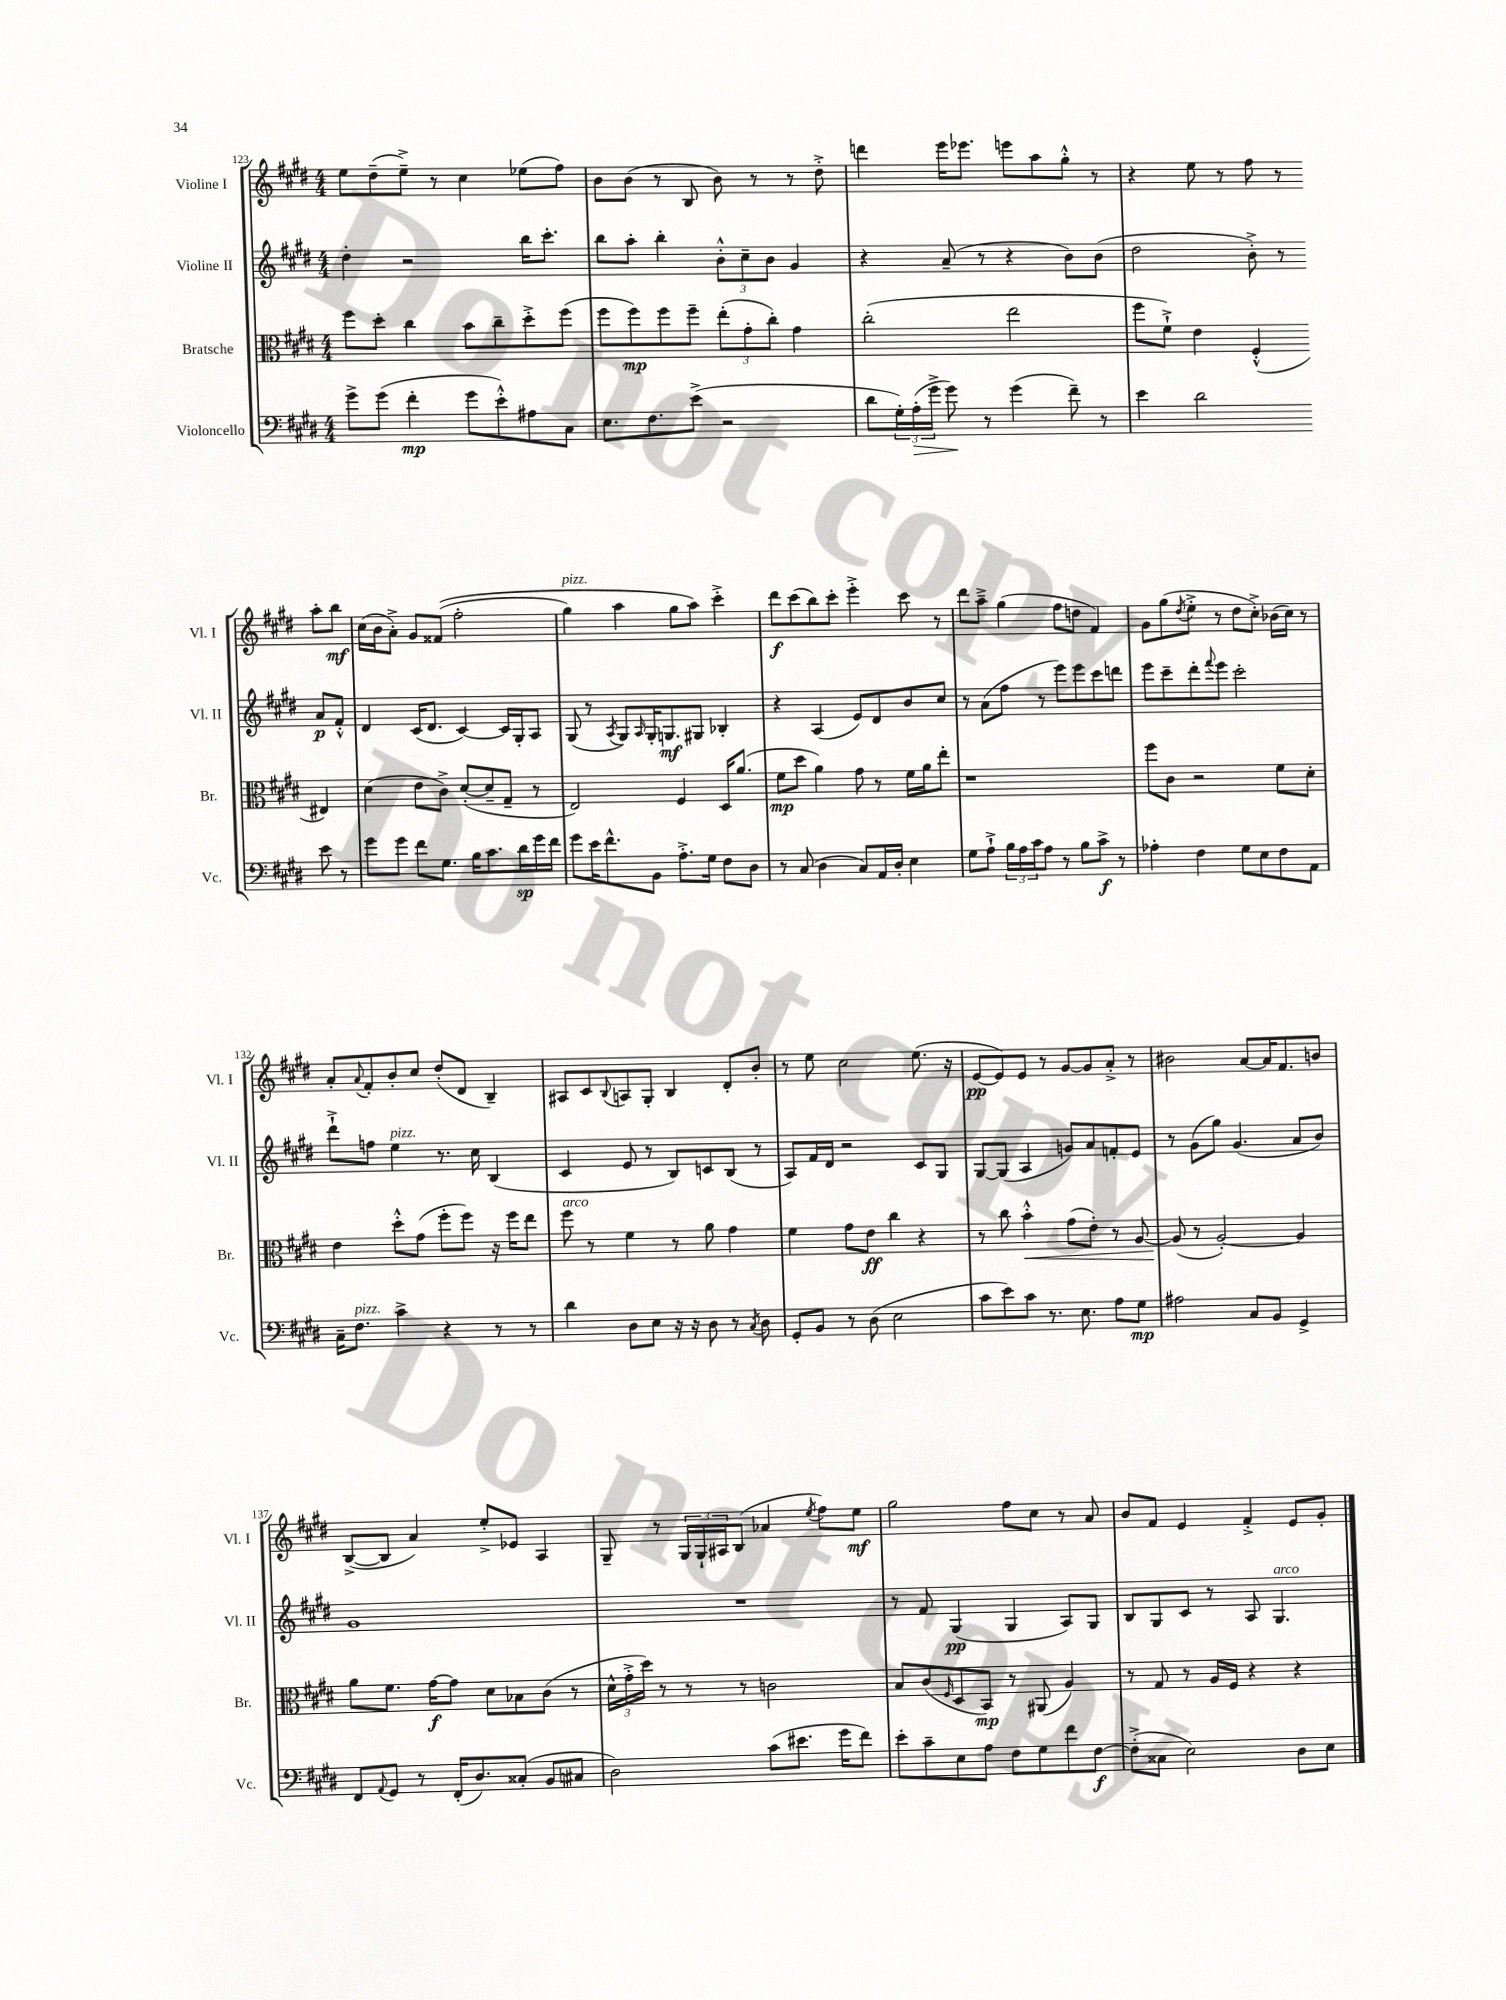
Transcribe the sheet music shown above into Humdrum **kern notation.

**kern	**kern	**kern	**kern
*staff4	*staff3	*staff2	*staff1
*clefF4	*clefC3	*clefG2	*clefG2
*k[f#c#g#d#]	*k[f#c#g#d#]	*k[f#c#g#d#]	*k[f#c#g#d#]
*M4/4	*M4/4	*M4/4	*M4/4
8g#^	8ff#	4dd#'	8ee
(8g#	8dd#'	.	(8dd#~
4f#'	4cc#	2r	8ee~^)
.	.	.	8r
8g#	8b	.	4cc#
8e'^^)	8cc#~	.	.
8A#	8dd#'^	16bb	(8ee-
.	.	8.ccc#'	.
8C#	(8ff#	.	8ff#)
=	=	=	=
8.E	8ff#	8bb	8b
.	8ff#)	8aa'	(8b
8.F#	.	.	.
.	8ff#	4bb'	8r
(8e^	8ff#~	.	8B
2r	(12ee'	12b'^^	8b)
.	12g#'	12cc#~	.
.	.	.	8r
.	12cc#')	12b	.
.	4g#	4g#	8r
.	.	.	8dd#'^
=	=	=	=
8d#	(2cc#'	4r	4ddd
24G#')	.	.	.
(24A'	.	.	.
24g#^	.	.	.
8g#)	.	(8a~	16eee
.	.	.	8.eee-
8r	.	8r	.
(4g#	2ee	4r	8eee
.	.	.	8aa
8f#~)	.	8b)	8gg#'^^
8r	.	(8b	8r
=	=	=	=
4e	8ff#	2dd#	4r
.	8f#`^)	.	.
2d#	4e	.	8ee
.	.	.	8r
.	(4F#'^^	8b'^)	8ff#
.	.	8r	8r
8e	4E#)	8a	8aa'
8r	.	8f#'^^	8bb
=	=	=	=
8g#	(4d#	4d#	(16cc#
.	.	.	16b
8g#	.	.	8a'^)
8f#	8e	(16c#	8g#
.	.	8.d#	.
8.G#	8c#^)	.	&((8f##
.	([8d#'	[4c#)	2ff#'
16B	.	.	.
8.c#	8d#~]	.	.
.	8G#~	16c#]	.
16d#	.	16G#'	.
16g#	8r	8A	.
16f#	.	.	.
=	=	=	=
8g#	2E)	(8G#	4gg#)
16e	.	8r	.
8.f#^^	.	.	.
.	.	8qA	.
.	.	8G#)	4aa
.	.	16qqA	.
8BB	.	16G#'	.
.	.	8.G	.
8.A'^	4F#	.	8gg#
.	.	8G#	8aa&)
16G#	.	.	.
8F#	16D#	4B-'	4ccc#'^
.	(8.a	.	.
8D#	.	.	.
=	=	=	=
8r	8f#	4r	8ddd#
(8C#	8dd#	.	(8ccc#
4D#	4a)	(4A	8bb)
.	.	.	8ccc#'
8C#)	8g#	8e)	4eee'^
16AA	8r	8d#	.
16D#'	.	.	.
4E	16f#	8b	8ccc#
.	16a	.	.
.	8ee'	8cc#	8r
=	=	=	=
8G#	1r	8r	8ddd#
8A`^	.	(8a	8aa~^
24B	.	8ff#	(4gg#
24A	.	.	.
24c#	.	.	.
8A	.	8r	.
8r	.	8eee)	8ff#
8B	.	8eee	8dd
8c#^	.	8ccc#	4f#)
8r	.	8ddd	.
=	=	=	=
4A-'	8ff#	8eee	8g#
.	8c#	8ccc#~	(8gg#
.	.	.	8qdd#
4F#	2r	8ddd#'	8ee'^
.	.	8qqfff#	.
.	.	8eee	8r
8G#	.	2ccc#'	8dd#
8E	.	.	8cc#'^)
8F#	8f#	.	(16b-
.	.	.	16cc#)
8AA	8d#'	.	8r
=	=	=	=
16C#~	4e	8ddd#`^	8a'
8.F#	.	.	.
.	.	.	8qqa
.	.	8ff	8f#'
4c#^	8dd#'^^	4ee	8b'
.	(8g#	.	8cc#
4r	8ff#'	8.r	(8dd#'
.	8ff#)	.	8d#
.	.	16cc#	.
8r	16r	(4B	4B~)
.	16ff#	.	.
8r	8ee	.	.
=	=	=	=
4d#	8ff#	4c#	8A#
.	8r	.	8c#
.	.	.	8qqB
8D#	4f#	8e	8A
8E	.	8r	8G#'
16r	8r	8B)	4B
16r	.	.	.
8D#	8a	8c	.
8r	4g#	(8B	8d#'
8qC#	.	.	.
8D#	.	8r	8b'
=	=	=	=
8GG#'	4f#	8A)	8r
8BB	.	16f#	8ee
.	.	16d#	.
8r	8g#	2r	2cc#
(8D#	8e	.	.
2E	4cc#	.	.
.	4r	8c#	(8.ee
.	.	8G#	.
.	.	.	16r
=	=	=	=
8c#	8r	[8G#	[8e
8e)	8cc#	(8G#]	8e])
8c#	4b'^^	4A	8e
8.r	.	.	8r
.	(8g#	8g)	[8g#
8.E	.	.	.
.	8e')	8a	8g#]
8A	8r	8f'	8a'^
8G#	[8A	8e	8r
=	=	=	=
2A#	(8A]	8r	2b#
.	8r	(8g#	.
.	[2A')	8gg#)	.
.	.	(4.g#	.
8C#	.	.	[8a
8BB	.	.	16a]
.	.	.	8.f#
4GG#^	4A]	8a	.
.	.	8b)	8b
=	=	=	=
8FF#	8a	1g#	([8B^
8qqAA	.	.	.
8GG#	8.f#	.	8B]
8r	.	.	4a)
.	[16g#	.	.
(16FF#'	8g#]	.	.
8.D#)	.	.	.
.	8d#	.	8ee'^
(8C##'	8B-	.	8e-
8BB	(8c#	.	4A
8C#	8r	.	.
=	=	=	=
2D#)	24d#^^	1r	8G#~
.	24g#'^	.	.
.	24dd#)	.	.
.	8r	.	8r
.	8r	.	24G#
.	.	.	24G#`
.	.	.	24A#
.	8r	.	(8B
(8c#	2c	.	4a-
8.e#	.	.	.
.	.	.	8qee
.	.	.	8ff#)
16g#	.	.	.
8f#)	.	.	8ee
=	=	=	=
8e'	8B	8r	2gg#
8c#~	(8c#	8f#	.
.	16qqF#	.	.
8E	8D#	(4G#	.
8A	8BB)	.	.
8F#	8r	4G#	8ff#
8G#	(8AA#	.	8cc#
8f#	4A)	8A)	8r
[8F#	.	8G#	8a
=	=	=	=
(8F#'^]	8r	8B	8b
8C##	8G#	8G#	8f#
2E)	8r	8c#	4e
.	16A	8r	.
.	16F#	.	.
.	4r	8A	4f#'^
.	.	4.G#	.
8D#	4r	.	8e
8E	.	.	8g#'
==	==	==	==
*-	*-	*-	*-
